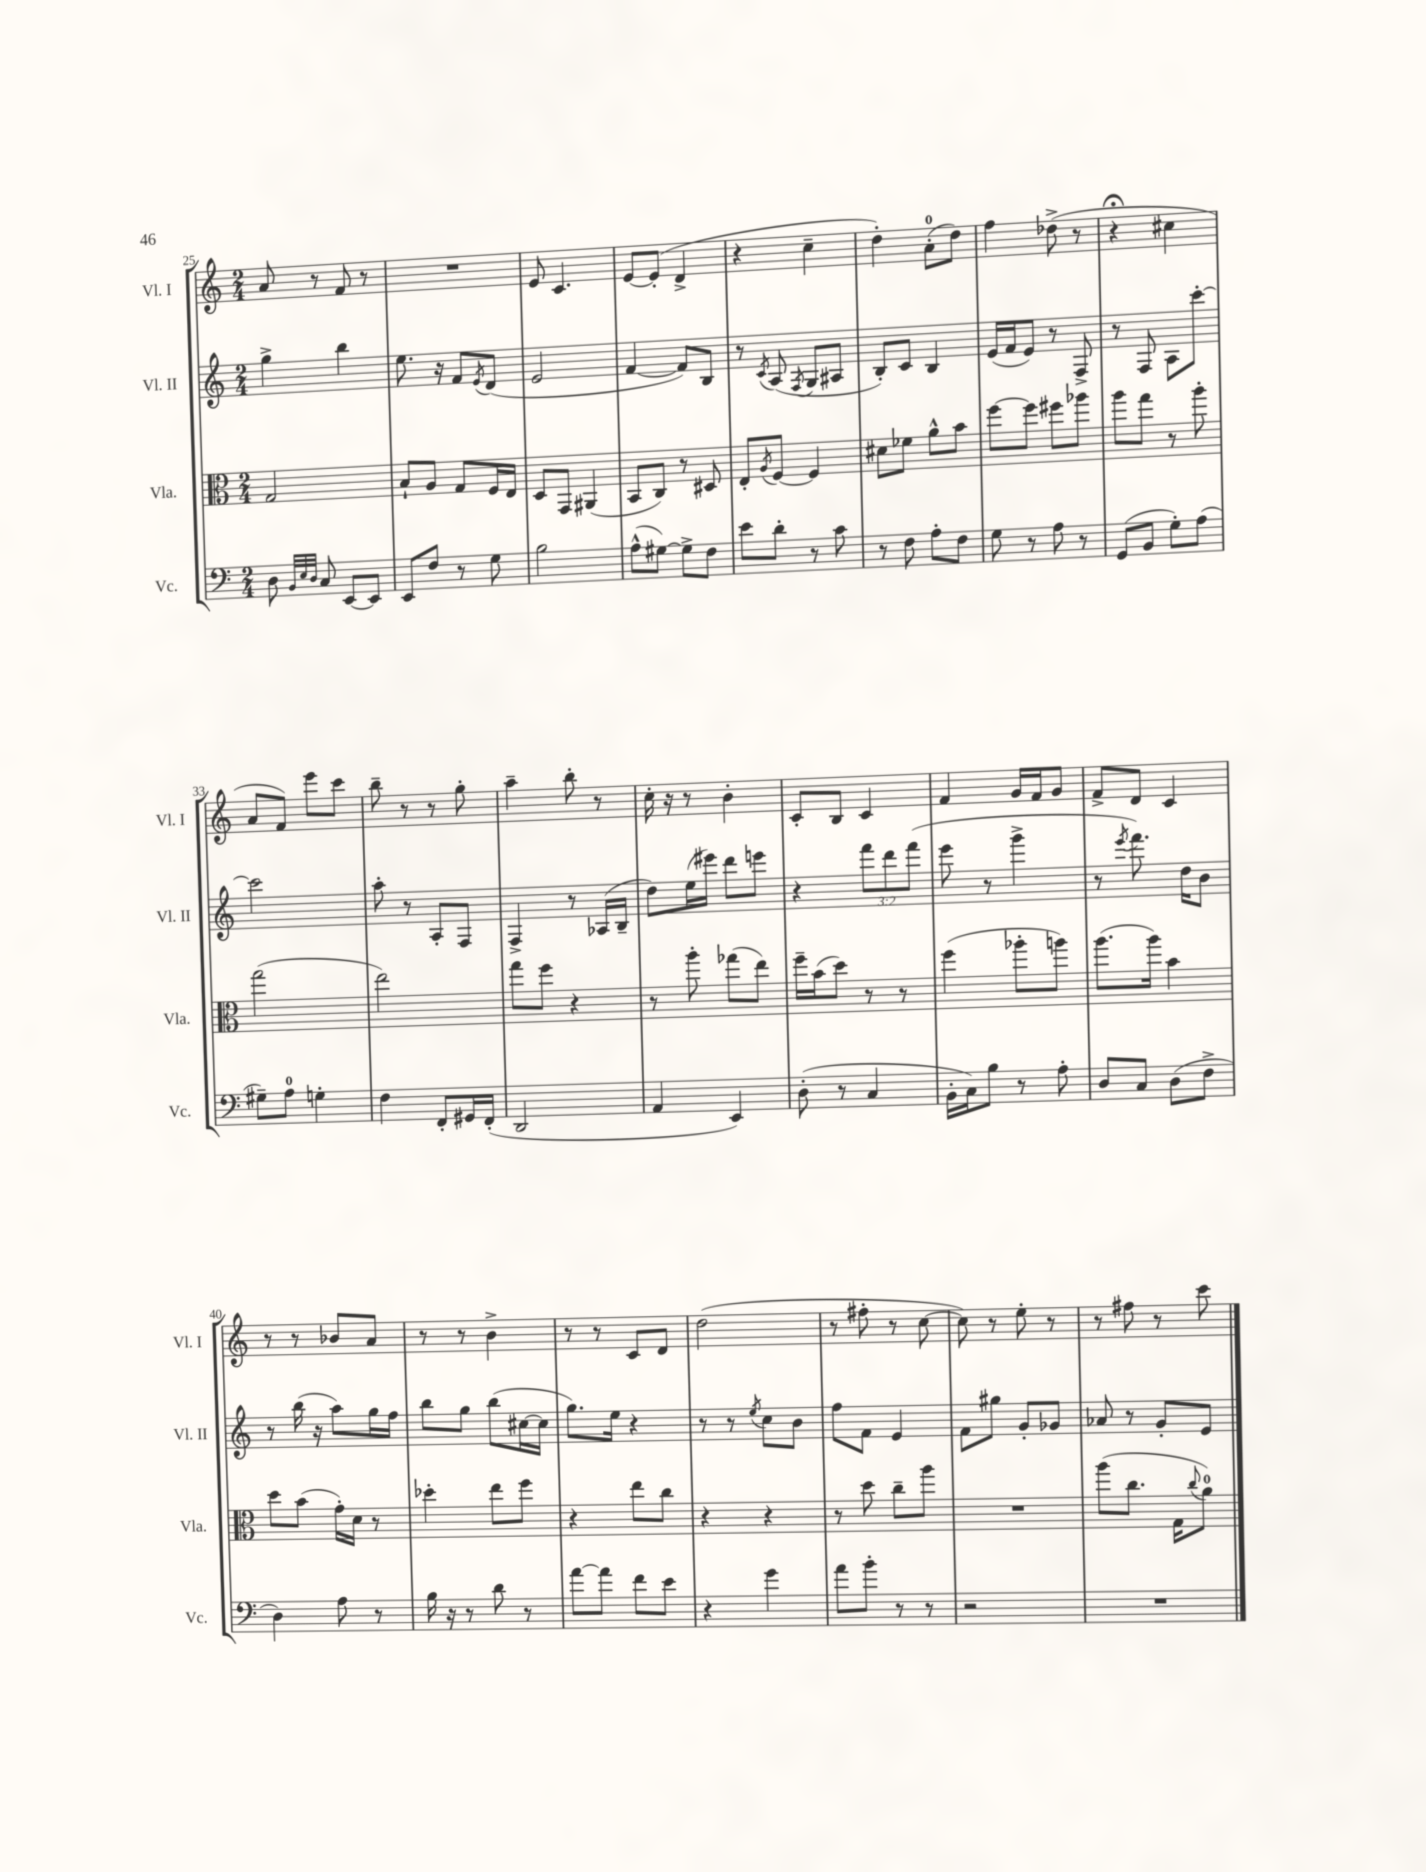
<<
\new StaffGroup <<
\new Staff = "s0" \with { instrumentName = "Vl. I" shortInstrumentName = "Vl. I" } {
    \clef treble \key c \major \numericTimeSignature \time 2/4
    a'8 r8 f'8 r8 |
    R2 |
    e'8 c'4. |
    e'8~ e'8-.( d'4-> |
    r4 c''4-- |
    d''4-.) a'8-0-.( d''8) |
    f''4 des''8->( r8 |
    r4\fermata cis''4 |
    a'8 f'8) e'''8 c'''8 |
    b''8-- r8 r8 g''8-. |
    a''4-- b''8-. r8 |
    c''16-. r16 r8 b'4-. |
    c'8-. b8 c'4 |
    f'4 g'16 f'16 g'8 |
    f'8-> d'8 c'4 |
    r8 r8 bes'8 a'8 |
    r8 r8 b'4-> |
    r8 r8 c'8 d'8 |
    d''2( |
    r8 fis''8-. r8 c''8~ |
    c''8) r8 e''8-. r8 |
    r8 fis''8 r8 c'''8 \bar "|." |
}
\new Staff = "s1" \with { instrumentName = "Vl. II" shortInstrumentName = "Vl. II" } {
    \clef treble \key c \major \numericTimeSignature \time 2/4 \override Staff.TupletNumber.text = #tuplet-number::calc-fraction-text
    g''4-> b''4 |
    e''8. r16 f'8 \acciaccatura { e'8 } d'8( |
    e'2 |
    f'4~ f'8) b8 |
    r8 \acciaccatura { c'8 } a8( \acciaccatura { f8 } g8 ais8 |
    b8-.) c'8 b4 |
    e'16( f'16 e'8) r8 f8-> |
    r8 f8 a8 c'''8~-. |
    c'''2 |
    a''8-. r8 a8-. f8 |
    f4-> r8 aes16( b16-- |
    d''8) e''16( eis'''16) d'''8 e'''8 |
    r4 \tuplet 3/2 { f'''8 d'''8 f'''8( } |
    e'''8 r8 g'''4-> |
    r8 \acciaccatura { e'''8 } f'''8.) d''16 b'8 |
    r8 b''16( r16 a''8) g''16 f''16 |
    b''8 g''8 b''8( cis''16~ cis''16 |
    g''8.) e''16 r4 |
    r8 r8 \acciaccatura { e''8 } c''8 b'8 |
    f''8 f'8 e'4 |
    f'8 gis''8 g'8-. ges'8 |
    aes'8 r8 g'8-. e'8 \bar "|." |
}
\new Staff = "s2" \with { instrumentName = "Vla." shortInstrumentName = "Vla." } {
    \clef alto \key c \major \numericTimeSignature \time 2/4
    g2 |
    b8-! a8 g8 f16 e16 |
    d8 g,8 ais,4( |
    b,8 c8) r8 dis8 |
    e8-. \acciaccatura { a8 } f8~ f4 |
    dis'8 fes'8 a'8-^ b'8 |
    f''8~ f''8 fis''8 aes''8 |
    a''8 g''8 r8 a''8-. |
    g''2( |
    e''2) |
    g''8 f''8 r4 |
    r8 a''8-. ges''8( e''8) |
    f''16-- b'16( d''8) r8 r8 |
    f''4( aes''8-. a''8) |
    a''8.( a''16) b'4 |
    d''8 b'8( g'16-.) d'16 r8 |
    des''4-. e''8 f''8 |
    r4 e''8 c''8 |
    r4 r4 |
    r8 d''8 c''8-- a''8 |
    R2 |
    a''8( c''8. g16 \appoggiatura { c''8 } a'8-0) \bar "|." |
}
\new Staff = "s3" \with { instrumentName = "Vc." shortInstrumentName = "Vc." } {
    \clef bass \key c \major \numericTimeSignature \time 2/4
    d8 \grace { b,32 e32 d32 } c8 e,8~ e,8 |
    e,8 f8 r8 g8 |
    b2 |
    a8-^( gis8~) gis8-> f8 |
    e'8 d'8-. r8 c'8 |
    r8 f8 a8-. f8 |
    g8 r8 a8 r8 |
    g,8( b,8 g8-.) a8( |
    gis8--) a8-0 g4-. |
    f4 f,8-. gis,16 f,16-.( |
    d,2 |
    a,4 e,4) |
    d8-.( r8 c4 |
    b,16-. c16) b8 r8 a8-. |
    d8 c8 d8( f8-> |
    d4) a8 r8 |
    b16 r16 r8 d'8 r8 |
    a'8~ a'8 f'8 e'8 |
    r4 g'4 |
    a'8 b'8-. r8 r8 |
    r2 |
    R2 \bar "|." |
}
>>
>>
\layout { \context { \Score currentBarNumber = #25 } }
